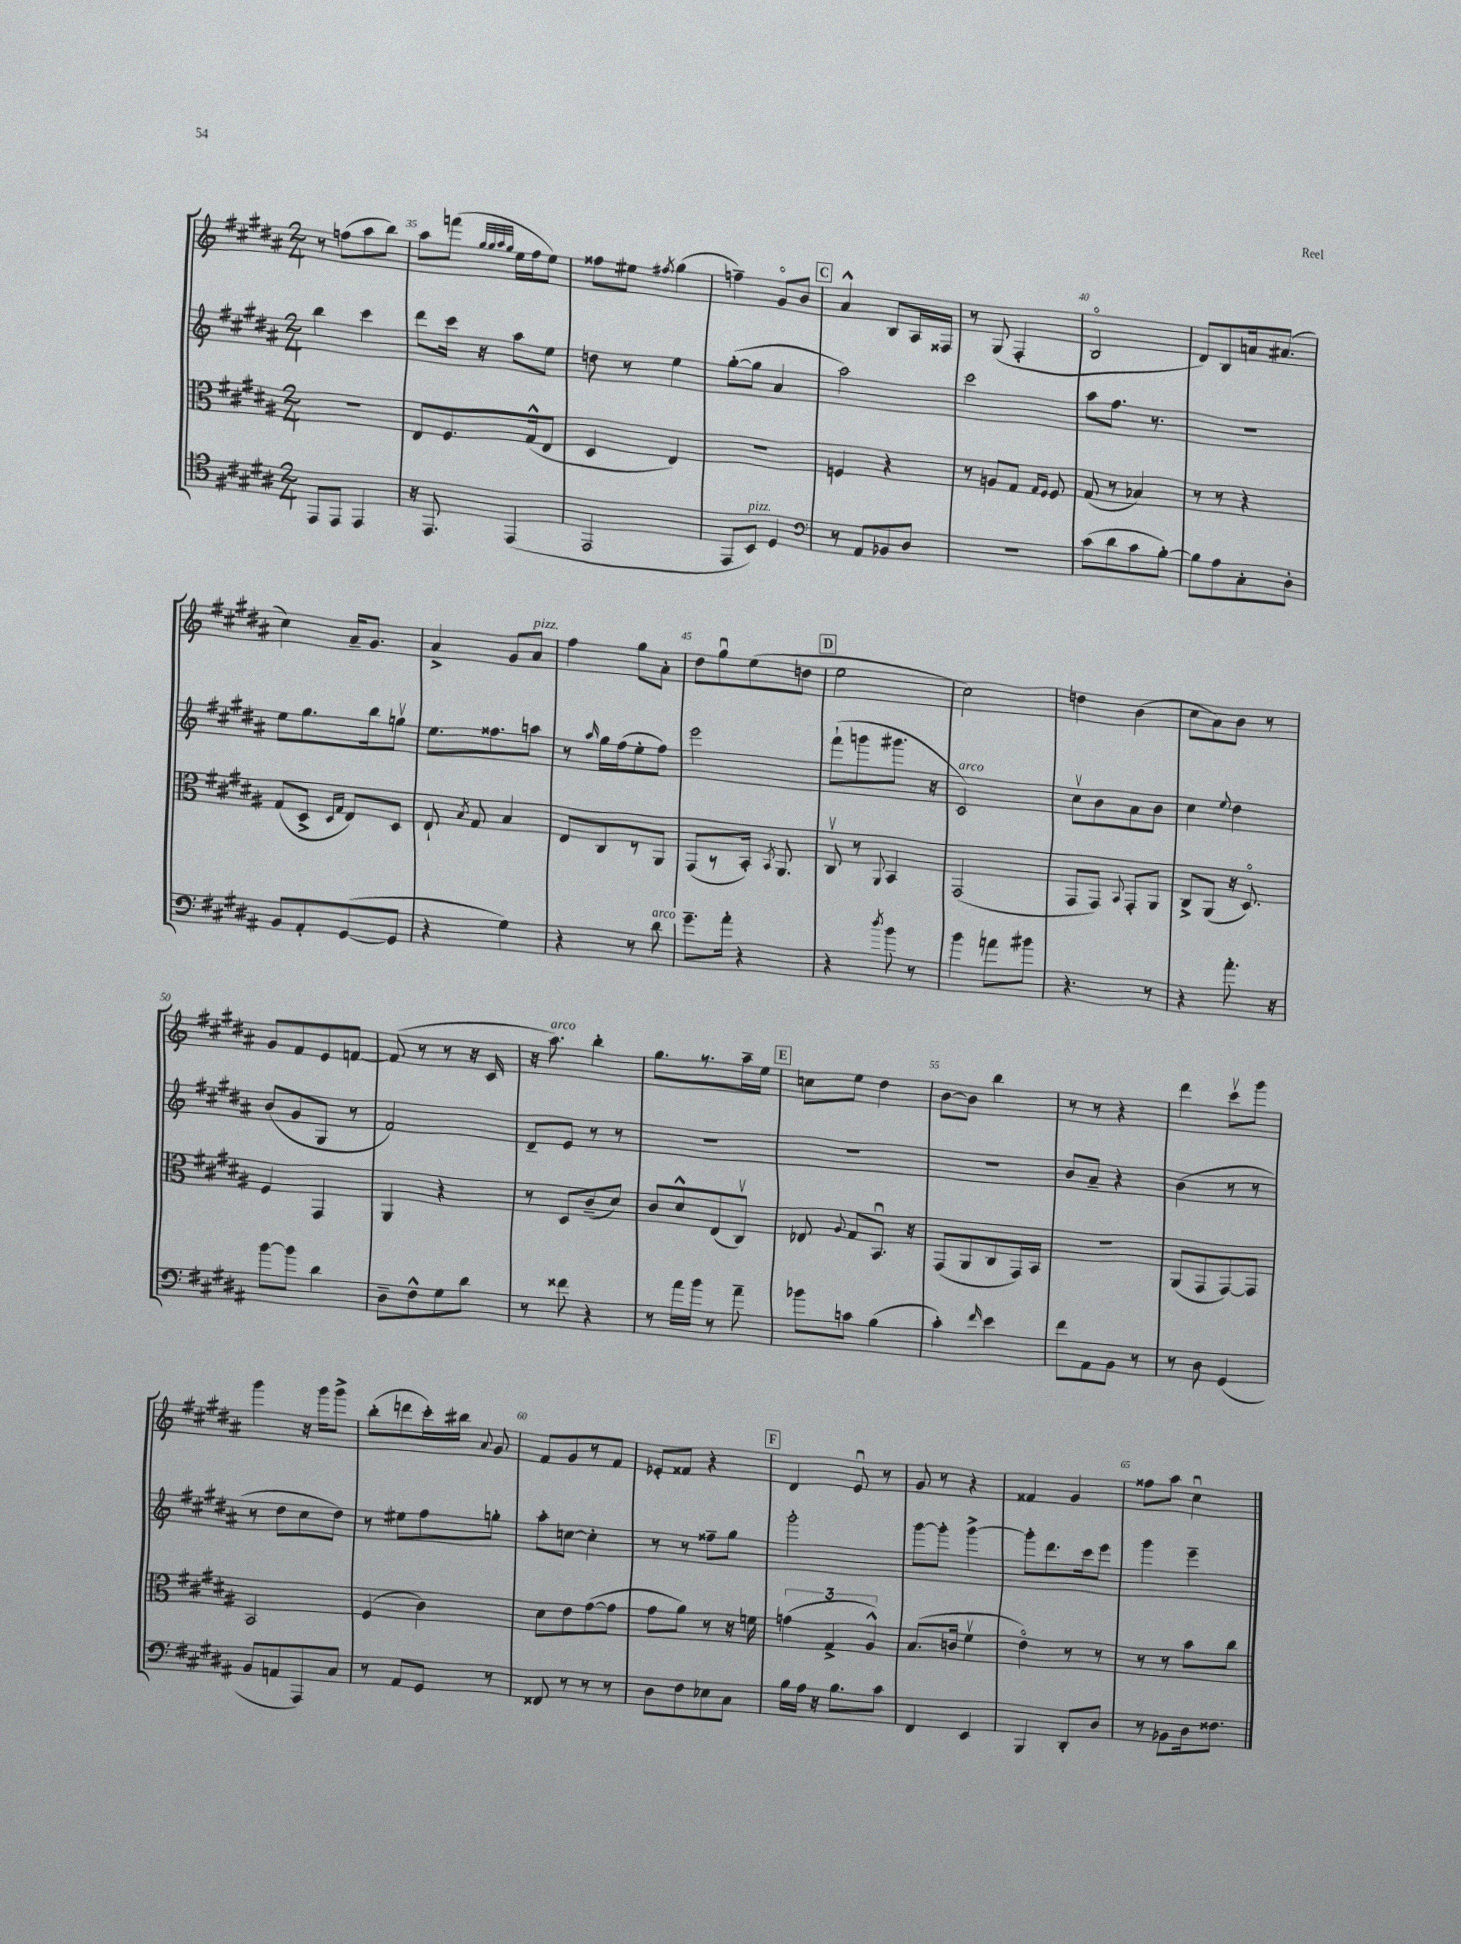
<<
\new StaffGroup <<
\new Staff = "s0" {
    \clef treble \key b \major \numericTimeSignature \time 2/4
    \autoBeamOff r8 f''8[( ais''8 b''8]) |
    ais''8[ f'''8]( \grace { gis''32[ gis''32 ais''32 gis''32] } e''16[ fis''16 e''8]) |
    fisis''8[ eis''8] \acciaccatura { fis''8 } gis''4( |
    f''4--) gis'8[\flageolet b'8] |
    \mark \markup { \box "C" } ais'4-^ b8[ ais16 fisis16] |
    r8 gis8( fis4-. |
    b2\flageolet |
    dis'8[) b8 a'16 ais'8.]( |
    cis''4) ais'16[-- gis'8.] |
    ais'4-> gis'8[ ais'8]^\markup { \italic "pizz." } |
    fis''4 gis''8[ ais'8]-. |
    dis''8[ gis''8\downbow e''8( d''8] |
    \mark \markup { \box "D" } e''2 |
    cis''2) |
    d''4 b'4( |
    cis''8[ ais'8) b'8] r8 |
    gis'8[ fis'8 e'8 f'8]~ |
    f'8( r8 r8 r16 cis'16 |
    r16 ais''8.^\markup { \italic "arco" }) b''4-. |
    gis''8.[ r8. ais''16-- e''16] |
    \mark \markup { \box "E" } c''8[ e''8] dis''4 |
    b'8[~ b'8] b''4 |
    r8 r8 r4 |
    dis'''4 cis'''8[\upbow gis'''8] |
    gis'''4 r16 gis'''16[ gis'''8]-> |
    b''8[-.( d'''8 cis'''16-.) bis''16] \appoggiatura { ais'8 } gis'8 |
    fis'8[ gis'8 r8 fis'8] |
    ees'8[-. fisis'8] r4 |
    \mark \markup { \box "F" } dis'4 e'8\downbow r8 |
    gis'8 r8 r4 |
    fisis'4 gis'4 |
    fisis''8[ ais''8] cis''4\downbow \bar "|." |
}
\new Staff = "s1" {
    \clef treble \key b \major \numericTimeSignature \time 2/4
    \autoBeamOff b''4 cis'''4 |
    dis'''8[ cis'''16] r16 ais''8[ e''8] |
    d''8 r8 e''4 |
    gis''8[~-.( gis''8] ais'4 |
    \mark \markup { \box "C" } ais''2) |
    cis'''2 |
    ais''8[ fis''8.] r8. |
    r2 |
    e''8[ gis''8. b''16 g''8]\upbow |
    e''8.[ fisis''8. a''8] |
    r8 \grace { ais''16 } gis''16[ fis''16( e''8-. fis''8]) |
    e'''2 |
    \mark \markup { \box "D" } fis'''8[-!( g'''8 gis'''8.] r16 |
    cis'2^\markup { \italic "arco" }) |
    cis''8[\upbow b'8 ais'8 b'8] |
    cis''4 \appoggiatura { e''8 } dis''4 |
    b'8[( gis'8 gis8] r8 |
    fis'2) |
    dis'8[-- e'8] r8 r8 |
    R2 |
    \mark \markup { \box "E" } R2 |
    R2 |
    b'8[ ais'8]-- r4 |
    b'4( r8 r8 |
    r8 dis''8[ cis''8 dis''8]) |
    r8 eis''8[ fis''8 g''8]-. |
    ais''8[-. c''8]~ c''4-. |
    r8 r8 fisis''8[-- gis''8] |
    \mark \markup { \box "F" } gis'''2-. |
    gis'''8[~ gis'''8]-. gis'''4~-> |
    gis'''8[-. dis'''8. cis'''16 e'''8] |
    gis'''4 e'''4-- \bar "|." |
}
\new Staff = "s2" {
    \clef alto \key b \major \numericTimeSignature \time 2/4
    \autoBeamOff R2 |
    e8[ fis8. gis16-^( e8] |
    dis4 e4) |
    R2 |
    \mark \markup { \box "C" } f4 r4 |
    r8 a8[ gis8] \grace { gis16[ fis16] } fis8 |
    gis8( r8 bes4) |
    r8 r8 r4 |
    gis8[( dis8]-> \grace { dis16[ gis16] } e8[) dis8] |
    e8-! \acciaccatura { b8 } gis8 b4 |
    e8[ cis8 r8 ais,8] |
    gis,8[( r8 b,16]-.) \acciaccatura { b,8 } ais,8. |
    \mark \markup { \box "D" } cis8\upbow r8 \appoggiatura { ais,8 } b,4 |
    gis,2( |
    gis,8[ gis,8]) \appoggiatura { b,8 } gis,8[-. ais,8] |
    cis8[-> ais,8]( r16 dis8.\flageolet) |
    fis4 gis,4 |
    ais,4 r4 |
    r8 dis8[ cis'8--( dis'8]) |
    cis'8[ dis'8-^ e8( cis8]\upbow) |
    \mark \markup { \box "E" } ees8 \appoggiatura { ais8 } gis8[ b,8.]\downbow r16 |
    gis,8[( ais,8 cis8 gis,16) b,16] |
    r2 |
    ais,8[( gis,8 gis,8~) gis,8] |
    b,2 |
    fis4( cis'4) |
    dis'8[ e'8 gis'8~( gis'8] |
    gis'8[ ais'8]) r8 r16 f'16 |
    \mark \markup { \box "F" } \tuplet 3/2 { g'4( gis4-> ais4-^) } |
    b8.[( c'16] fis'4\upbow |
    e'4\flageolet) r8 r8 |
    r8 r8 b'8[ cis''8] \bar "|." |
}
\new Staff = "s3" {
    \clef tenor \key b \major \numericTimeSignature \time 2/4
    \autoBeamOff e,8[ e,8] e,4 |
    r16 e,8. e,4( |
    e,2 |
    e,8[ b,8]^\markup { \italic "pizz." }) dis4 |
    \mark \markup { \box "C" } \clef bass r8 ais,8[ bes,8 dis8] |
    r2 |
    cis'8[( dis'8 cis'8 b8]~-.) |
    b8[ ais8 cis8-. dis8]-. |
    b,8[ ais,8-. gis,8~( gis,8] |
    r4 gis4) |
    r4 r8 dis'8^\markup { \italic "arco" } |
    gis'8.[-- ais'16]-. r4 |
    \mark \markup { \box "D" } r4 \acciaccatura { dis''8 } b'8 r8 |
    b'4 a'8[ bis'8] |
    r4. r8 |
    r4 ais'8.-. r16 |
    b'8[~ b'8] dis'4 |
    dis8[-- fis8-^ gis8 dis'8] |
    r8 fisis'8 r4 |
    r8 ais'16[ b'16] r8 ais'8-- |
    \mark \markup { \box "E" } bes'8[ c'8] b4( |
    cis'4-.) \grace { fis'16 } e'4 |
    fis'8[ ais,8 b,8] r8 |
    r8 dis8 gis,4( |
    b,8[ a,8 ais,,8) cis8] |
    r8 ais,8[ gis,8] r8 |
    fisis,8 r8 r8 r8 |
    dis8[ fis8 ees8 cis8] |
    \mark \markup { \box "F" } b16[ ais16] r16 b8.[ cis'8] |
    fis,4 e,4 |
    b,,4 dis,8[-. dis8] |
    r8 bes,8[ dis16 fisis8.] \bar "|." |
}
>>
>>
\layout { \context { \Score currentBarNumber = #34 \override BarNumber.break-visibility = ##(#f #t #t) barNumberVisibility = #(every-nth-bar-number-visible 5) } }
